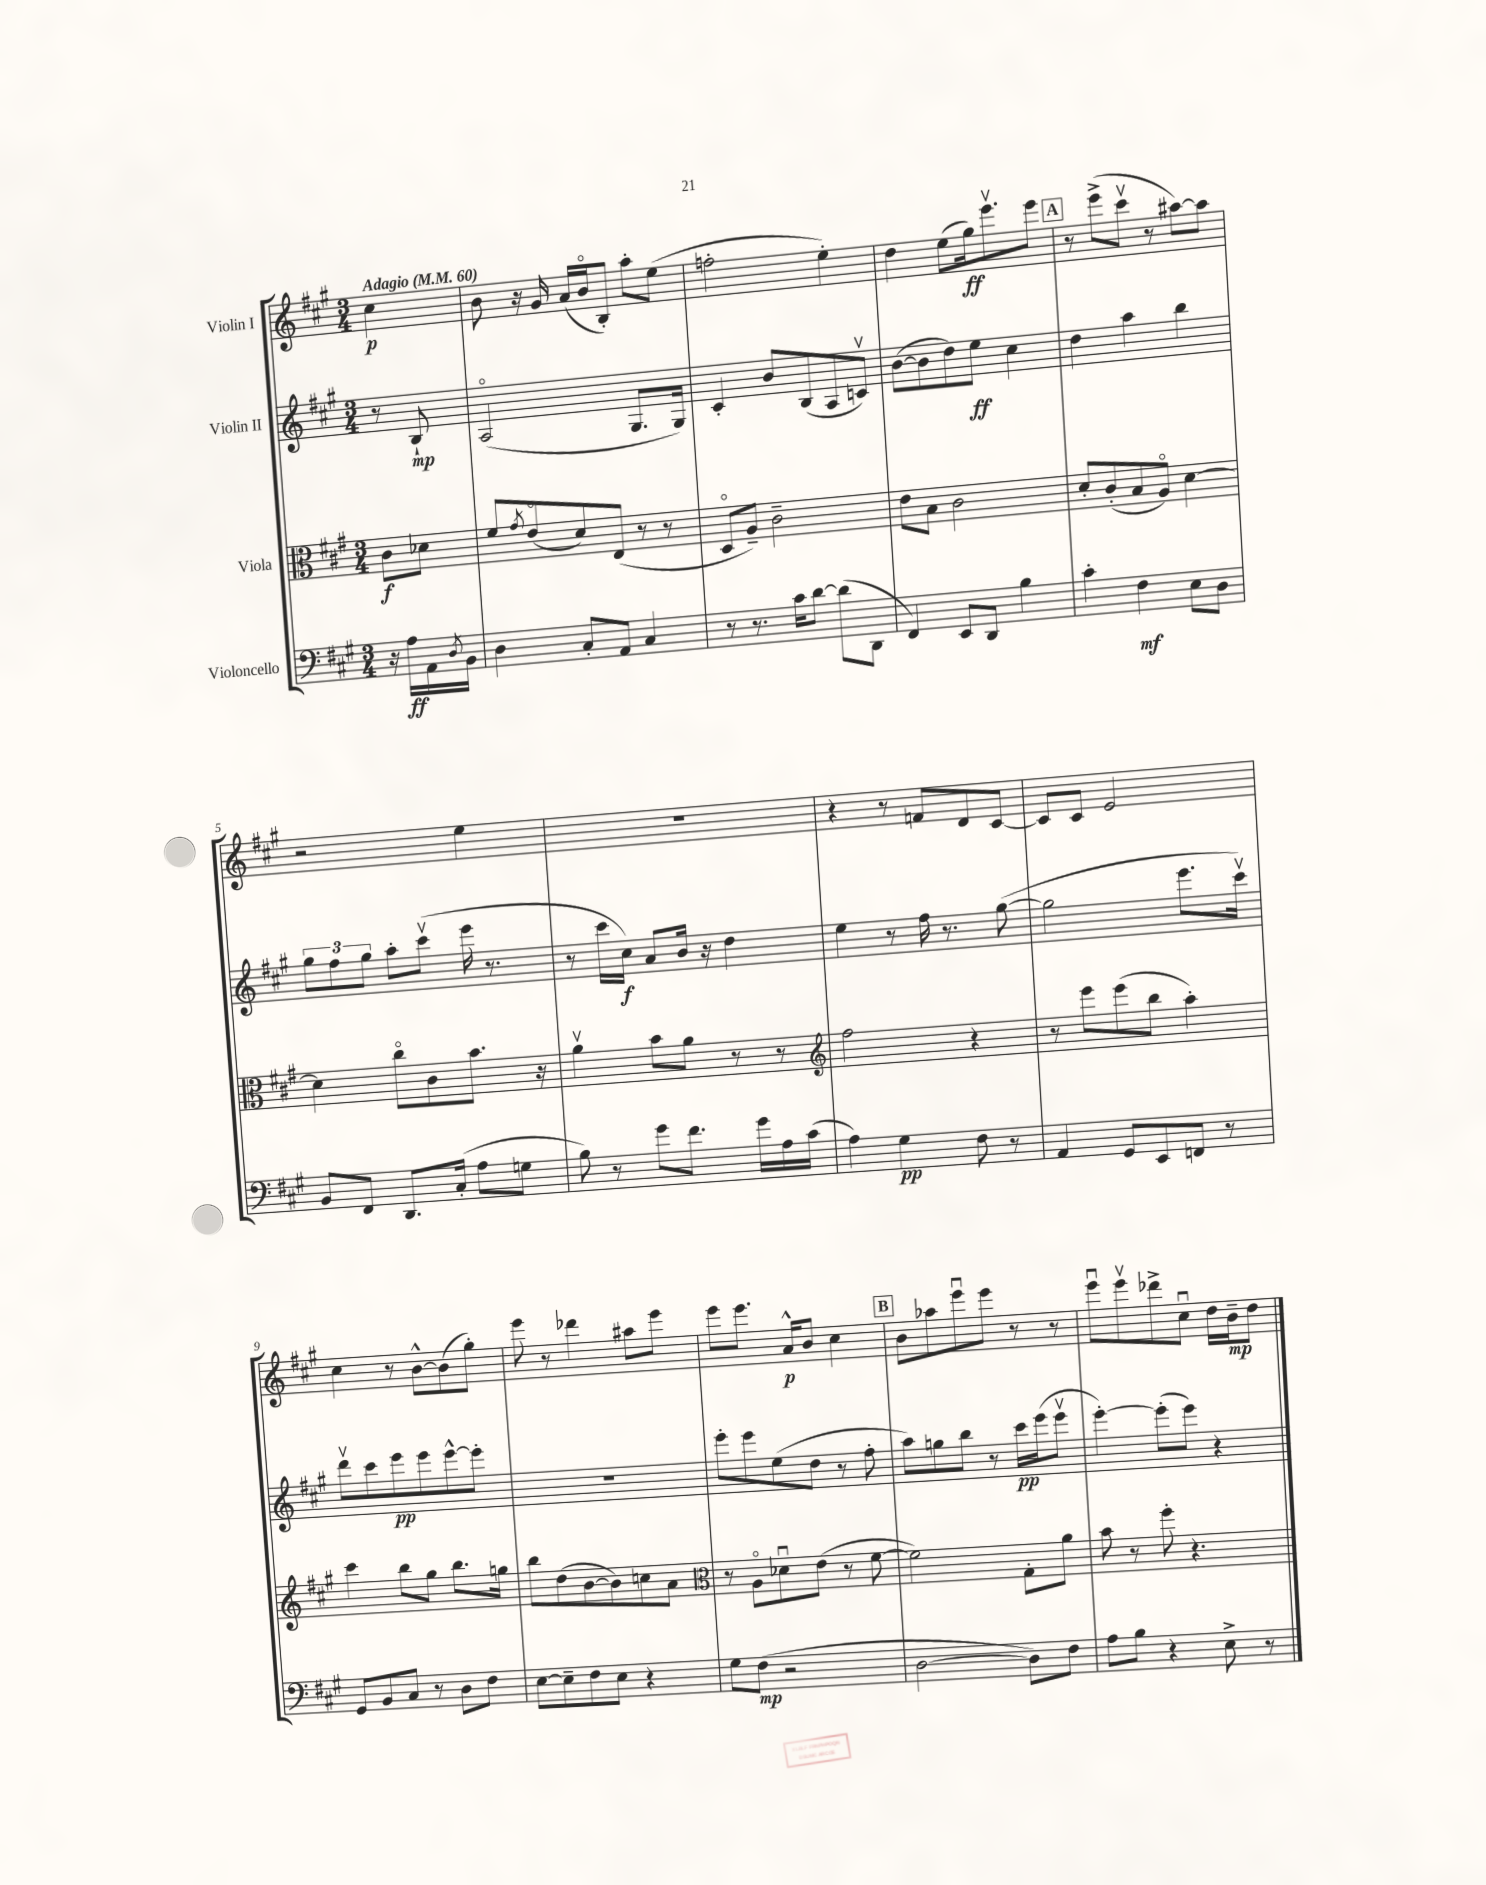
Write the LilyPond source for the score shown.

<<
\new StaffGroup <<
\new Staff = "s0" \with { instrumentName = "Violin I" } {
    \clef treble \key a \major \numericTimeSignature \time 3/4 \partial 4 \tempo "Adagio" 4 = 60
    cis''4\p |
    b'8 r16 gis'16 a'16( b'16\flageolet b8-.) a''8-. e''8( |
    f''2-. e''4-.) |
    d''4 e''8( gis''16\ff) e'''8.\upbow e'''8 |
    \mark \markup { \box "A" } r8 e'''8->( cis'''8\upbow r8 ais''8~) ais''8 |
    r2 e''4 |
    R2. |
    r4 r8 f'8 d'8 cis'8~ |
    cis'8 cis'8 e'2 |
    cis''4 r8 b'8~-^ b'8( gis''8-.) |
    e'''8 r8 des'''4 ais''8 e'''8 |
    e'''8 e'''8. a'16-^\p b'8 cis''4 |
    \mark \markup { \box "B" } b'8 aes''8 e'''8\downbow e'''8 r8 r8 |
    e'''8\downbow e'''8\upbow des'''8-> cis''8\downbow d''16 b'16--\mp d''8 \bar "|." |
}
\new Staff = "s1" \with { instrumentName = "Violin II" } {
    \clef treble \key a \major \numericTimeSignature \time 3/4 \partial 4
    r8 b8-!\mp |
    a2\flageolet( gis8. gis16) |
    cis'4-. b'8 b8( a8 c'8\upbow) |
    b'8~( b'8 d''8) e''8\ff cis''4 |
    \mark \markup { \box "A" } d''4 a''4 b''4 |
    \tuplet 3/2 { gis''8 fis''8 gis''8 } a''8-. cis'''8\upbow( e'''16 r8. |
    r8 cis'''16 cis''16\f) a'8 b'16 r16 d''4 |
    e''4 r8 fis''16 r8. gis''8~( |
    gis''2 e'''8. cis'''16\upbow) |
    d'''8\upbow cis'''8 e'''8\pp e'''8 e'''8~-^ e'''8-. |
    R2. |
    e'''8-. e'''8 e''8( d''8 r8 fis''8-. |
    \mark \markup { \box "B" } a''8) g''8 b''8 r8 cis'''16\pp e'''16( e'''8\upbow |
    e'''4~-.) e'''8-.( e'''8) r4 \bar "|." |
}
\new Staff = "s2" \with { instrumentName = "Viola" } {
    \clef alto \key a \major \numericTimeSignature \time 3/4 \partial 4
    cis'8\f des'8 |
    fis'8 \acciaccatura { gis'8 } e'8\flageolet( d'8) e8( r8 r8 |
    d8\flageolet a8--) cis'2-- |
    e'8 b8 cis'2 |
    \mark \markup { \box "A" } d'8-. cis'8-.( b8 a8\flageolet) d'4~ |
    d'4 cis''8\flageolet cis'8 b'8. r16 |
    a'4\upbow b'8 a'8 r8 r8 |
    \clef treble fis''2 r4 |
    r8 e'''8 e'''8( b''8 a''4-.) |
    cis'''4 b''8 gis''8 b''8. g''16 |
    b''8 d''8( b'8~ b'8) c''8 a'8 |
    \clef alto r8 a8\flageolet des'8\downbow e'8( r8 fis'8~ |
    \mark \markup { \box "B" } fis'2) gis8-. a'8 |
    b'8 r8 fis''8-. r4. \bar "|." |
}
\new Staff = "s3" \with { instrumentName = "Violoncello" } {
    \clef bass \key a \major \numericTimeSignature \time 3/4 \partial 4
    r16 a16\ff a,16 \acciaccatura { d8 } b,16 |
    d4 cis8-. a,8 cis4 |
    r8 r8. cis'16 d'8~ d'8( d,8 |
    fis,4) e,8 d,8 b4 |
    \mark \markup { \box "A" } cis'4-. fis4\mf e8 d8 |
    b,8 fis,8 d,8. cis16-.( a8 g8 |
    b8) r8 gis'8 fis'8. gis'16 a16 cis'16( |
    a4) gis4\pp fis8 r8 |
    a,4 gis,8 e,8 f,8 r8 |
    gis,8 b,8 cis8 r8 d8 fis8 |
    e8~ e8-- fis8 e8 r4 |
    gis8 fis8\mp( r2 |
    \mark \markup { \box "B" } d2~ d8) fis8 |
    a8 b8 r4 e8-> r8 \bar "|." |
}
>>
>>
